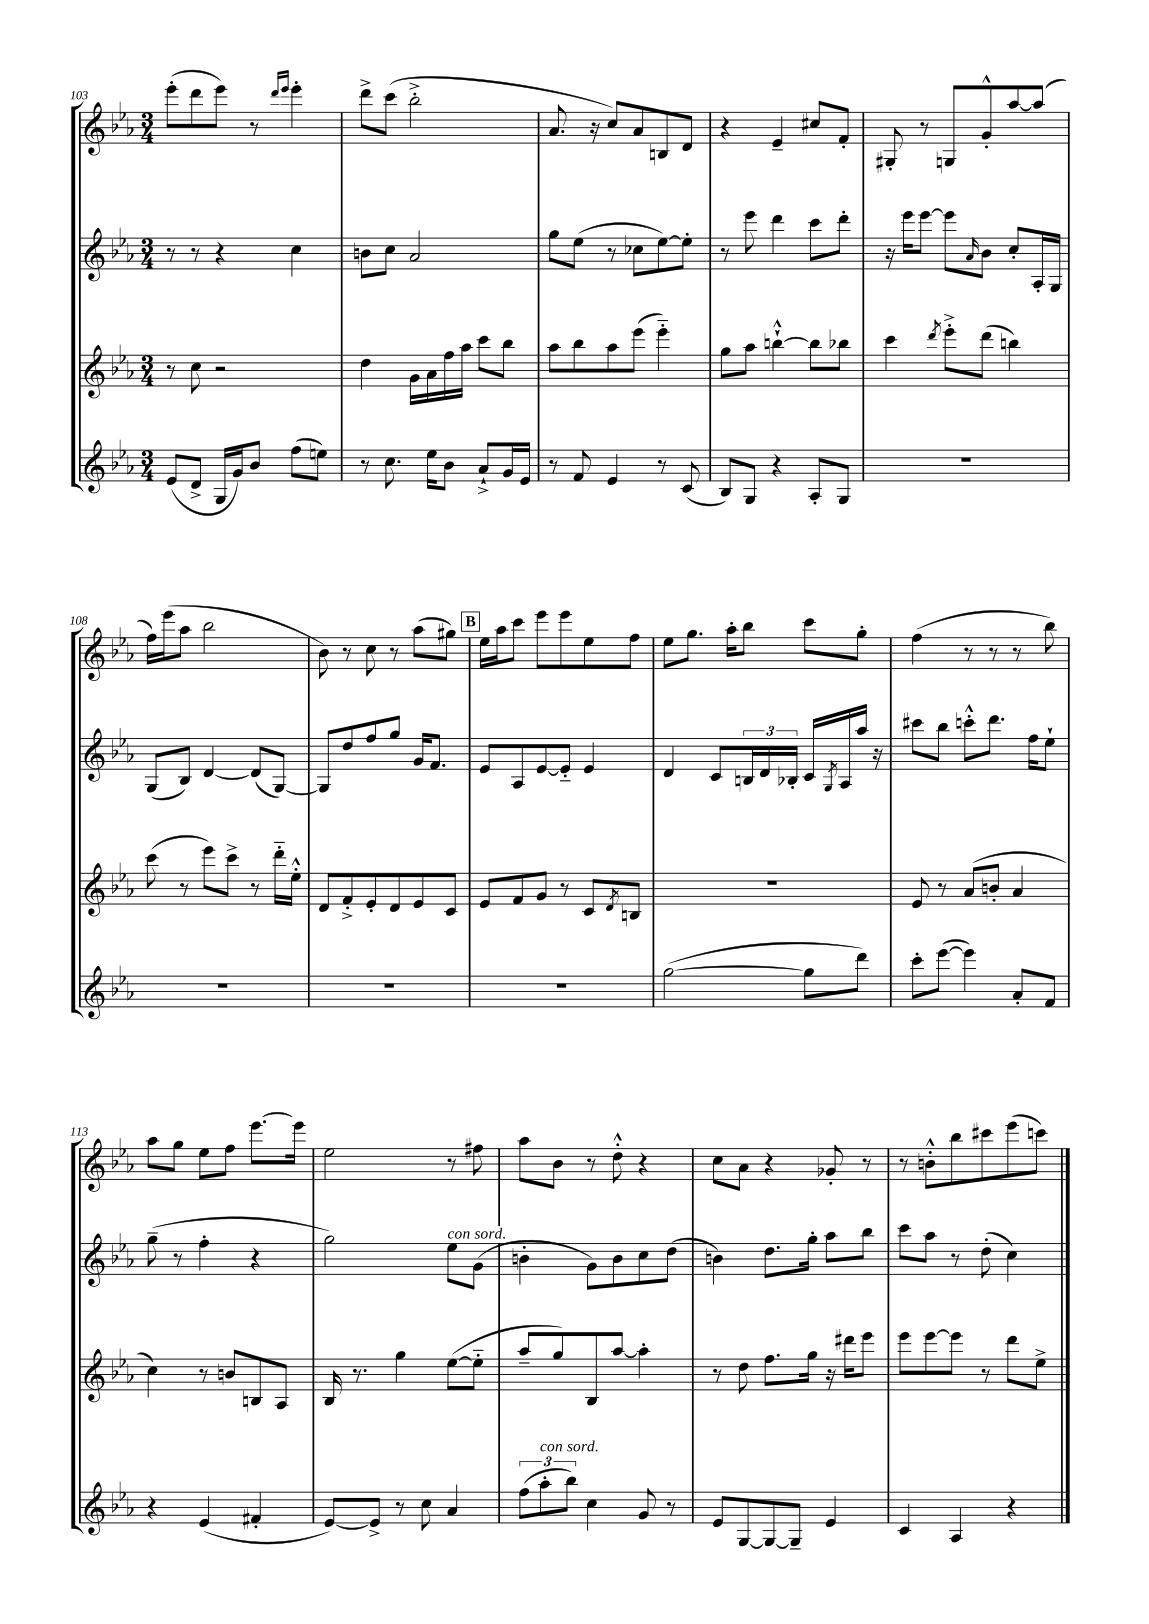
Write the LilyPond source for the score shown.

<<
\new StaffGroup <<
\new Staff = "s0" {
    \clef treble \key ees \major \numericTimeSignature \time 3/4
    ees'''8-.( d'''8 ees'''8) r8 \grace { d'''16 ees'''16 } ees'''4-. |
    d'''8-> c'''8( bes''2-.-> |
    aes'8. r16 c''8) aes'8 b8 d'8 |
    r4 ees'4-- cis''8 f'8-. |
    gis8-. r8 g8 g'8-.-^ aes''8~ aes''8( |
    f''16) ees'''16( aes''8 bes''2 |
    bes'8) r8 c''8 r8 aes''8( gis''8) |
    \mark \markup { \box "B" } ees''16 aes''16 c'''8 ees'''8 ees'''8 ees''8 f''8 |
    ees''8 g''8. aes''16-. bes''8 c'''8 g''8-. |
    f''4( r8 r8 r8 bes''8) |
    aes''8 g''8 ees''8 f''8 ees'''8.~ ees'''16 |
    ees''2 r8 fis''8 |
    aes''8 bes'8 r8 d''8-.-^ r4 |
    c''8 aes'8 r4 ges'8-. r8 |
    r8 b'8-.-^ bes''8 cis'''8 ees'''8( c'''8) \bar "|." |
}
\new Staff = "s1" {
    \clef treble \key ees \major \numericTimeSignature \time 3/4
    r8 r8 r4 c''4 |
    b'8 c''8 aes'2 |
    g''8 ees''8( r8 ces''8 ees''8~) ees''8-. |
    r8 ees'''8 d'''4 c'''8 d'''8-. |
    r16 ees'''16 ees'''8~ ees'''8 \grace { aes'16 } bes'8 c''8-. aes16-. g16 |
    g8( bes8) d'4~ d'8( g8~) |
    g8 d''8 f''8 g''8 g'16 f'8. |
    \mark \markup { \box "B" } ees'8 aes8 ees'8~ ees'8-_ ees'4 |
    d'4 c'8 \tuplet 3/2 { b16 d'16 bes16-. } c'16 \acciaccatura { g8 } aes16 aes''16 r16 |
    cis'''8 bes''8 c'''8-.-^ d'''8. f''16 ees''8-! |
    g''8--( r8 f''4-. r4 |
    g''2) ees''8^\markup { \italic "con sord." } g'8( |
    b'4-. g'8) b'8 c''8 d''8( |
    b'4) d''8. g''16-. aes''8 bes''8 |
    c'''8 aes''8 r8 d''8-.( c''4) \bar "|." |
}
\new Staff = "s2" {
    \clef treble \key ees \major \numericTimeSignature \time 3/4
    r8 c''8 r2 |
    d''4 g'16 aes'16 f''16 aes''16 c'''8 bes''8 |
    aes''8 bes''8 aes''8 ees'''8( ees'''4-_) |
    g''8 aes''8 b''4~-!-^ b''8 bes''8 |
    c'''4 \acciaccatura { d'''8 } ees'''8-.-> d'''8( b''4) |
    c'''8( r8 ees'''8) c'''8-> r8 d'''16-_ ees''16-.-^ |
    d'8 f'8-.-> ees'8-. d'8 ees'8 c'8 |
    \mark \markup { \box "B" } ees'8 f'8 g'8 r8 c'8 \acciaccatura { d'8 } b8 |
    R2. |
    ees'8 r8 aes'8( b'8-. aes'4 |
    c''4) r8 b'8 b8 aes8 |
    bes16 r8. g''4 ees''8~( ees''8-_ |
    aes''8-- g''8) bes8 aes''8~ aes''4-. |
    r8 d''8 f''8. g''16 r16 dis'''16 ees'''8 |
    ees'''8 ees'''8~ ees'''8 r8 d'''8 ees''8-> \bar "|." |
}
\new Staff = "s3" {
    \clef treble \key ees \major \numericTimeSignature \time 3/4
    ees'8( d'8-> g16 g'16) bes'8 f''8( e''8) |
    r8 c''8. ees''16 bes'8 aes'8-!-> g'16 ees'16 |
    r8 f'8 ees'4 r8 c'8( |
    bes8) g8 r4 aes8-. g8 |
    R2. |
    R2. |
    R2. |
    \mark \markup { \box "B" } R2. |
    g''2~( g''8 d'''8) |
    c'''8-. ees'''8~( ees'''4) aes'8-. f'8 |
    r4 ees'4( fis'4-. |
    ees'8~) ees'8-> r8 c''8 aes'4 |
    \tuplet 3/2 { f''8( aes''8-.^\markup { \italic "con sord." } bes''8) } c''4 g'8 r8 |
    ees'8 g8~ g8~ g8-- ees'4 |
    c'4 aes4 r4 \bar "|." |
}
>>
>>
\layout { \context { \Score currentBarNumber = #103 } }
